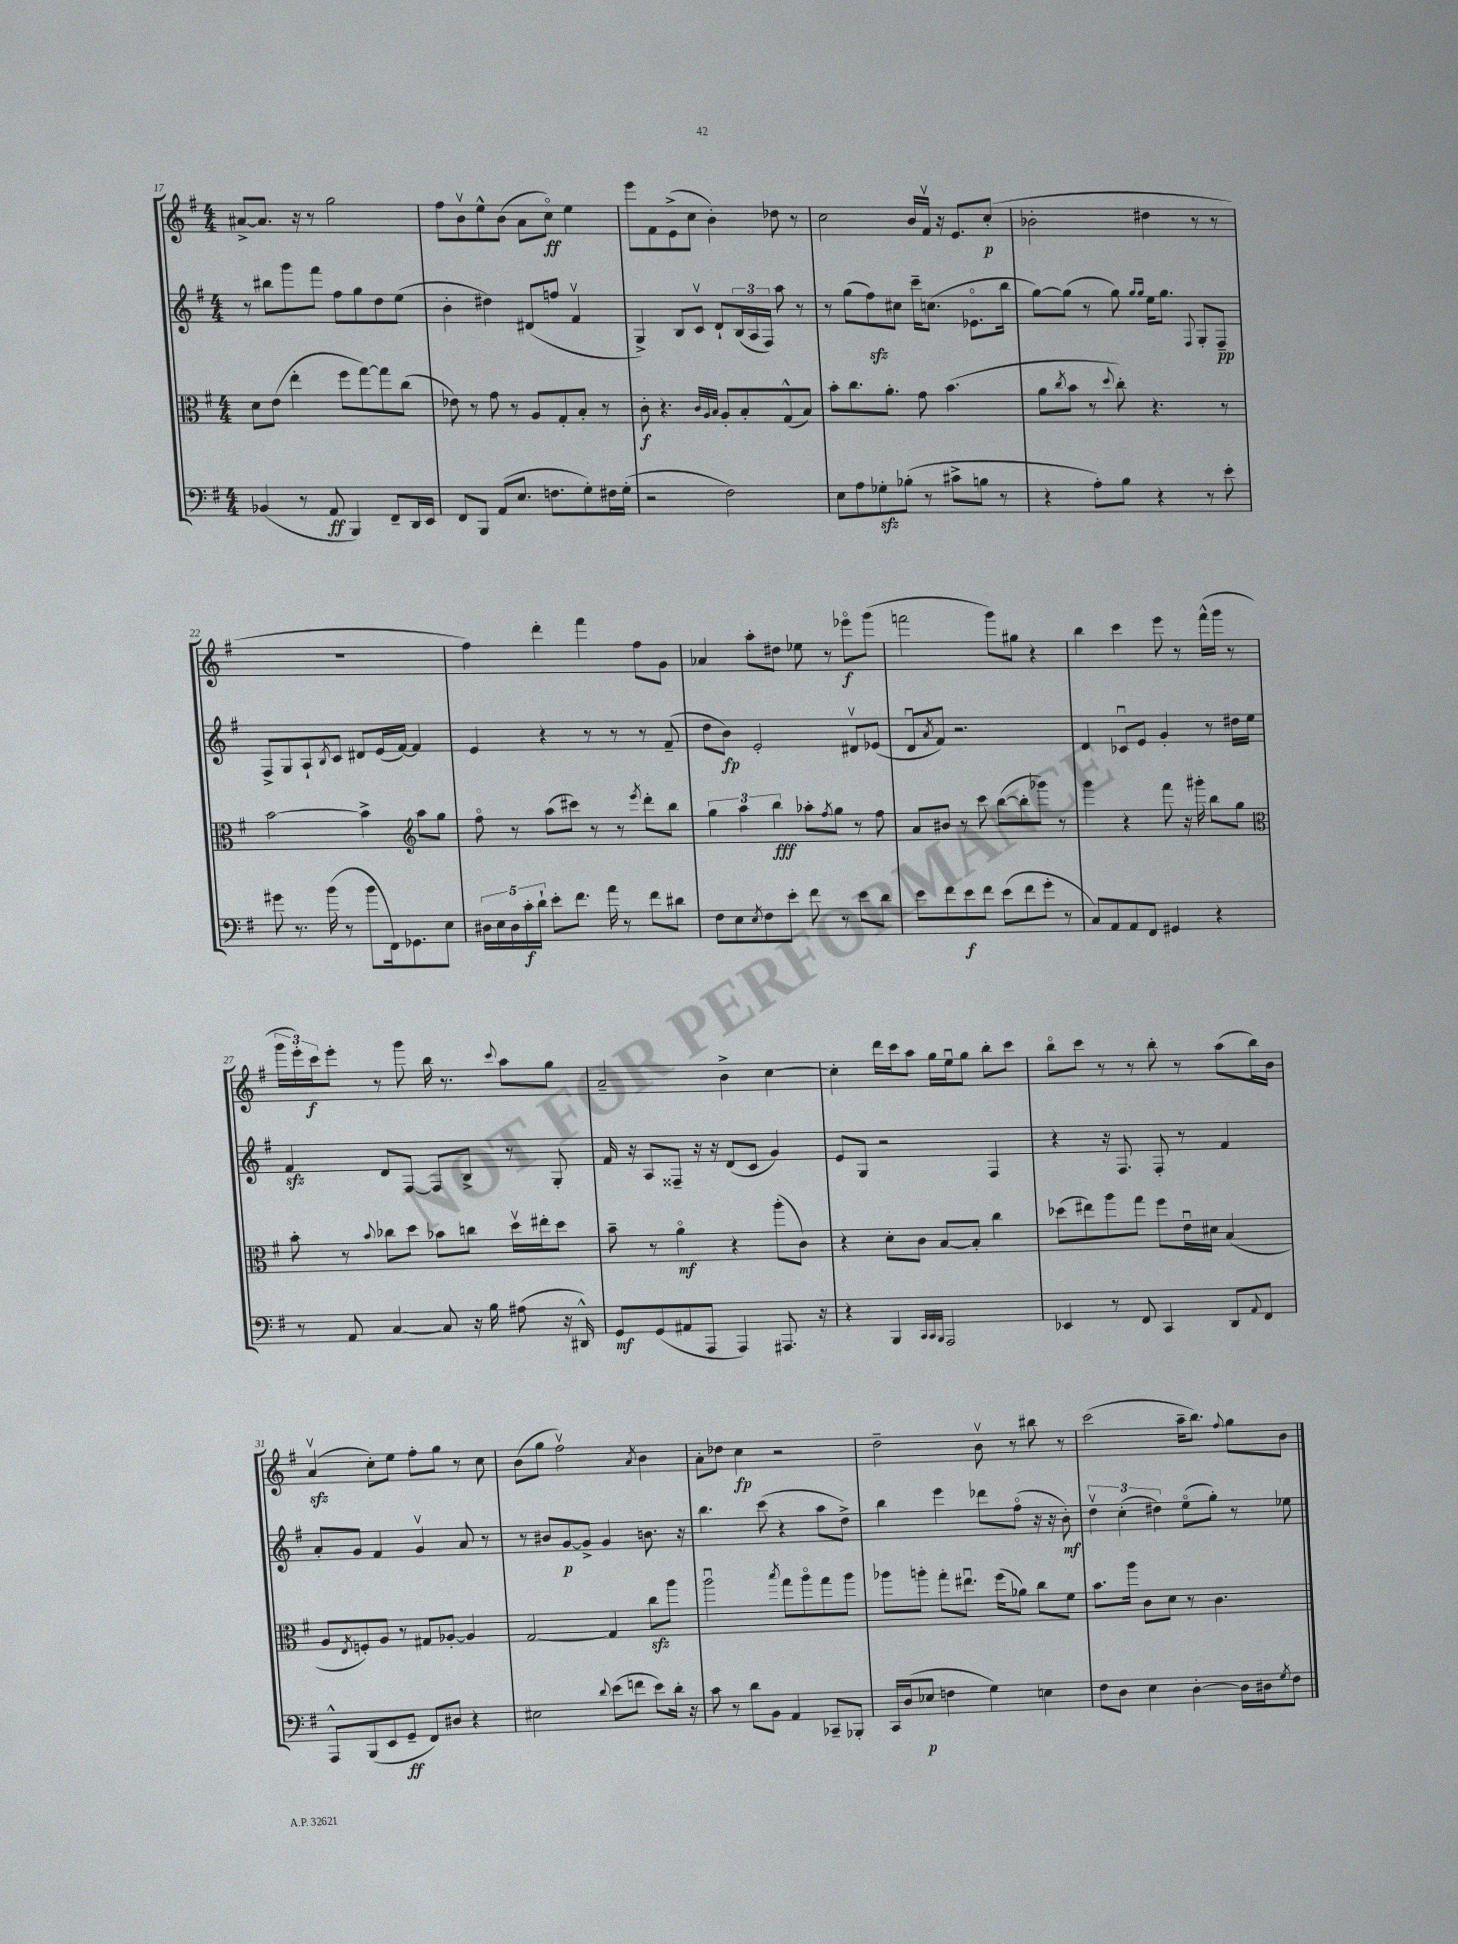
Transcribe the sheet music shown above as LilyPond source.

<<
\new StaffGroup <<
\new Staff = "s0" {
    \clef treble \key g \major \numericTimeSignature \time 4/4
    ais'8~-> ais'8. r16 r8 g''2 |
    fis''8 b'8\upbow e''8-^ b'8( a'8 c''8\flageolet\ff) e''4 |
    e'''8 fis'8 e'8->( c''8 b'4-.) des''8 r8 |
    c''2 b'16 fis'16\upbow r16 e'8. c''8-.\p( |
    bes'2-. dis''4 r8 r8 |
    R1 |
    fis''4) d'''4-. fis'''4 fis''8 g'8 |
    aes'4 a''8-. dis''8 ees''8 r8 ees'''8\flageolet\f g'''8( |
    f'''2 g'''8) gis''8 r4 |
    b''4 c'''4 e'''8 r8 fis'''16-^( g'''16 r8 |
    \tuplet 3/2 { g'''16 e'''16-.) c'''16\f } e'''8-. r8 g'''8 b''16 r8. \appoggiatura { c'''8 } a''8 g''8 |
    a'2-- b'4-> c''4~ |
    c''4-. d'''16 c'''16 a''8 g''16 e''16\downbow g''8 b''8-. c'''8 |
    b''8\flageolet c'''8 r8 r8 b''8-. r8 a''8( b''16) b'16 |
    a'4\upbow\sfz( c''8-.) e''8 fis''8-. g''8 r8 c''8 |
    b'8( g''8 fis''2\upbow) \acciaccatura { a'8 } b'4 |
    a'8-. des''8 c''4\fp r2 |
    d''2-- b'8\upbow r8 bis''8 r8 |
    c'''2( a''16-- b''8.) \appoggiatura { fis''8 } g''8 b'8 \bar "|." |
}
\new Staff = "s1" {
    \clef treble \key g \major \numericTimeSignature \time 4/4
    r8 bis''8 g'''8 fis'''8 fis''8 g''8 d''8 e''8( |
    b'4-. dis''4) dis'8( f''8 fis'4\upbow |
    g4->) b8 c'8\upbow d'8-! \tuplet 3/2 { b16( a16 fis16) } a''8 r8 |
    r8 g''8( fis''8\sfz) cis''8 c'''16-- c''8.( ees'8.\flageolet b''16 |
    g''8~) g''8( r8 g''8) \grace { g''16 g''16 } e''16 g''8. \appoggiatura { fis8 } g8-. fis8--\pp |
    fis8-> g8 a8-! \acciaccatura { b8 } c'8 dis'8 e'16( fis'16~) fis'4 |
    e'4 r4 r8 r8 r8 fis'8--( |
    d''8 b'8\fp) e'2-. dis'8\upbow ees'8( |
    d'8\downbow \acciaccatura { a'8 } fis'8) r2. |
    d'4 ces'8\downbow e'8 g'4-. r8 dis''16 e''16 |
    fis'4\sfz d'8 fis8~ fis8 b8-> r8 g8-. |
    fis'16 r16 a8 fisis8-- r16 r16 d'8( c'8 g'4) |
    e'8 g8 r2 fis4 |
    r4 r16 fis8. fis8-. r8 fis'4 |
    a'8-. g'8 fis'4 g'4\upbow a'8 r8 |
    r8 bis'8 g'8~\p g'8-> g'4 b'8. r16 |
    b''4. c'''8( r4 a''8 d''8->) |
    b''4 e'''4 des'''8 fis''8\flageolet( r16 r16 b'8-.\mf) |
    \tuplet 3/2 { d''4\upbow c''4-.( dis''4) } e''8\flageolet( g''8-.) r8 ees''8 \bar "|." |
}
\new Staff = "s2" {
    \clef alto \key g \major \numericTimeSignature \time 4/4
    d'8 e'8( e''4-. fis''8 g''8~) g''8 c''8( |
    ees'8) r8 g'8 r8 a8 g8-. b8-. r8 |
    c'8-.\f r4. \grace { c'32 a32 b32 } a8-. b8-. g8-^( b8) |
    b'8-. c''8. a'8.-. g'8 b'4.( |
    a'8 \acciaccatura { c''8 } b'8 r8 \appoggiatura { d''8 } c''8-.) r4. r8 |
    b'2~ b'4-> \clef treble a''8 g''8 |
    fis''8\flageolet r8 a''8( cis'''8) r8 r8 \acciaccatura { e'''8 } d'''8-. b''8 |
    \tuplet 3/2 { g''4 a''4 b''4\fff } aes''8-. \acciaccatura { fis''8 } g''8 r8 fis''8 |
    a'8 bis'8 r8 c'''8 b''8~( b''8-. ges'''8) r8 |
    g'''4 r4 fis'''8 r16 gis'''16-. b''8 g''8 |
    \clef alto b'8-. r8 \appoggiatura { b'8 } ces''8 d''8 bes'8 c''8 d''16\upbow eis''16-. d''8 |
    b'8-- r8 a'4\flageolet\mf r4 a''8-.( c'8) |
    r4 d'8-. c'8 b8~ b8-. c''4 |
    des''8( eis''8) a''8 g''8 fis''8 e'16\downbow dis'16 b4( |
    a8 \acciaccatura { e8 } f8-.) a8 r8 gis8 aes8~-. aes4 |
    g2~ g4 c''8\sfz a''8 |
    a''2\downbow \acciaccatura { b''8 } g''8 a''8\flageolet g''8 a''8 |
    aes''8 a''8-. g''8-. eis''8.\downbow fis''16( aes'8) c''8 fis'8 |
    b'8. a''16 c'8 d'8 r8 c'4. \bar "|." |
}
\new Staff = "s3" {
    \clef bass \key g \major \numericTimeSignature \time 4/4
    bes,4( r8 a,8\ff b,,4) fis,8-- d,16 e,16 |
    fis,8 b,,8 a,8( e8. f8. g8-.) fis16 g16-.( |
    r2 fis2) |
    e8 a8 ges8-.\sfz bes8-.( r8 cis'8-> b8 r8 |
    r4 a8-.) b8 r4 r8 e'8-. |
    gis'8 r8. b'16( r8 b'8 fis,16) ges,8. e8 |
    \tuplet 5/4 { dis16 e16 dis16 c'16-.\f d'16-! } e'8-. fis'8. a'16 r8 fis'8 dis'8 |
    fis8 e8 \acciaccatura { e8 } fis8 e'8-. fis'8 r8 e'8 d'8 |
    e'8 fis'8 e'8\f fis'8 e'8( fis'8 g'8-. r8 |
    c8) a,8 a,8 fis,8 gis,4 r4 |
    r8 a,8 c4~ c8 r16 b16 ais8( r16 dis,16-^) |
    g,8\mf g,8( ais,8 a,,8 a,,4) ais,,8. r16 |
    r4 b,,4 \grace { c,32 c,32 b,,32 } a,,2 |
    ees,4 r8 fis,8 c,4 d,8 \appoggiatura { a,8 } fis,8 |
    a,,8-^ b,,8( e,8 g,8--\ff fis,8) dis8 r4 |
    eis2 \appoggiatura { d'8 } e'8( f'8 e'8) d'16-. r16 |
    c'8 r8 d'8 b,8 a,4 ces,8-- bes,,8-. |
    c,16 d16( ees8\p f4 g4) e4 |
    fis8 d8 e4 d4~-. d16 dis16 \acciaccatura { g8 } fis8 \bar "|." |
}
>>
>>
\layout { \context { \Score currentBarNumber = #17 } }
